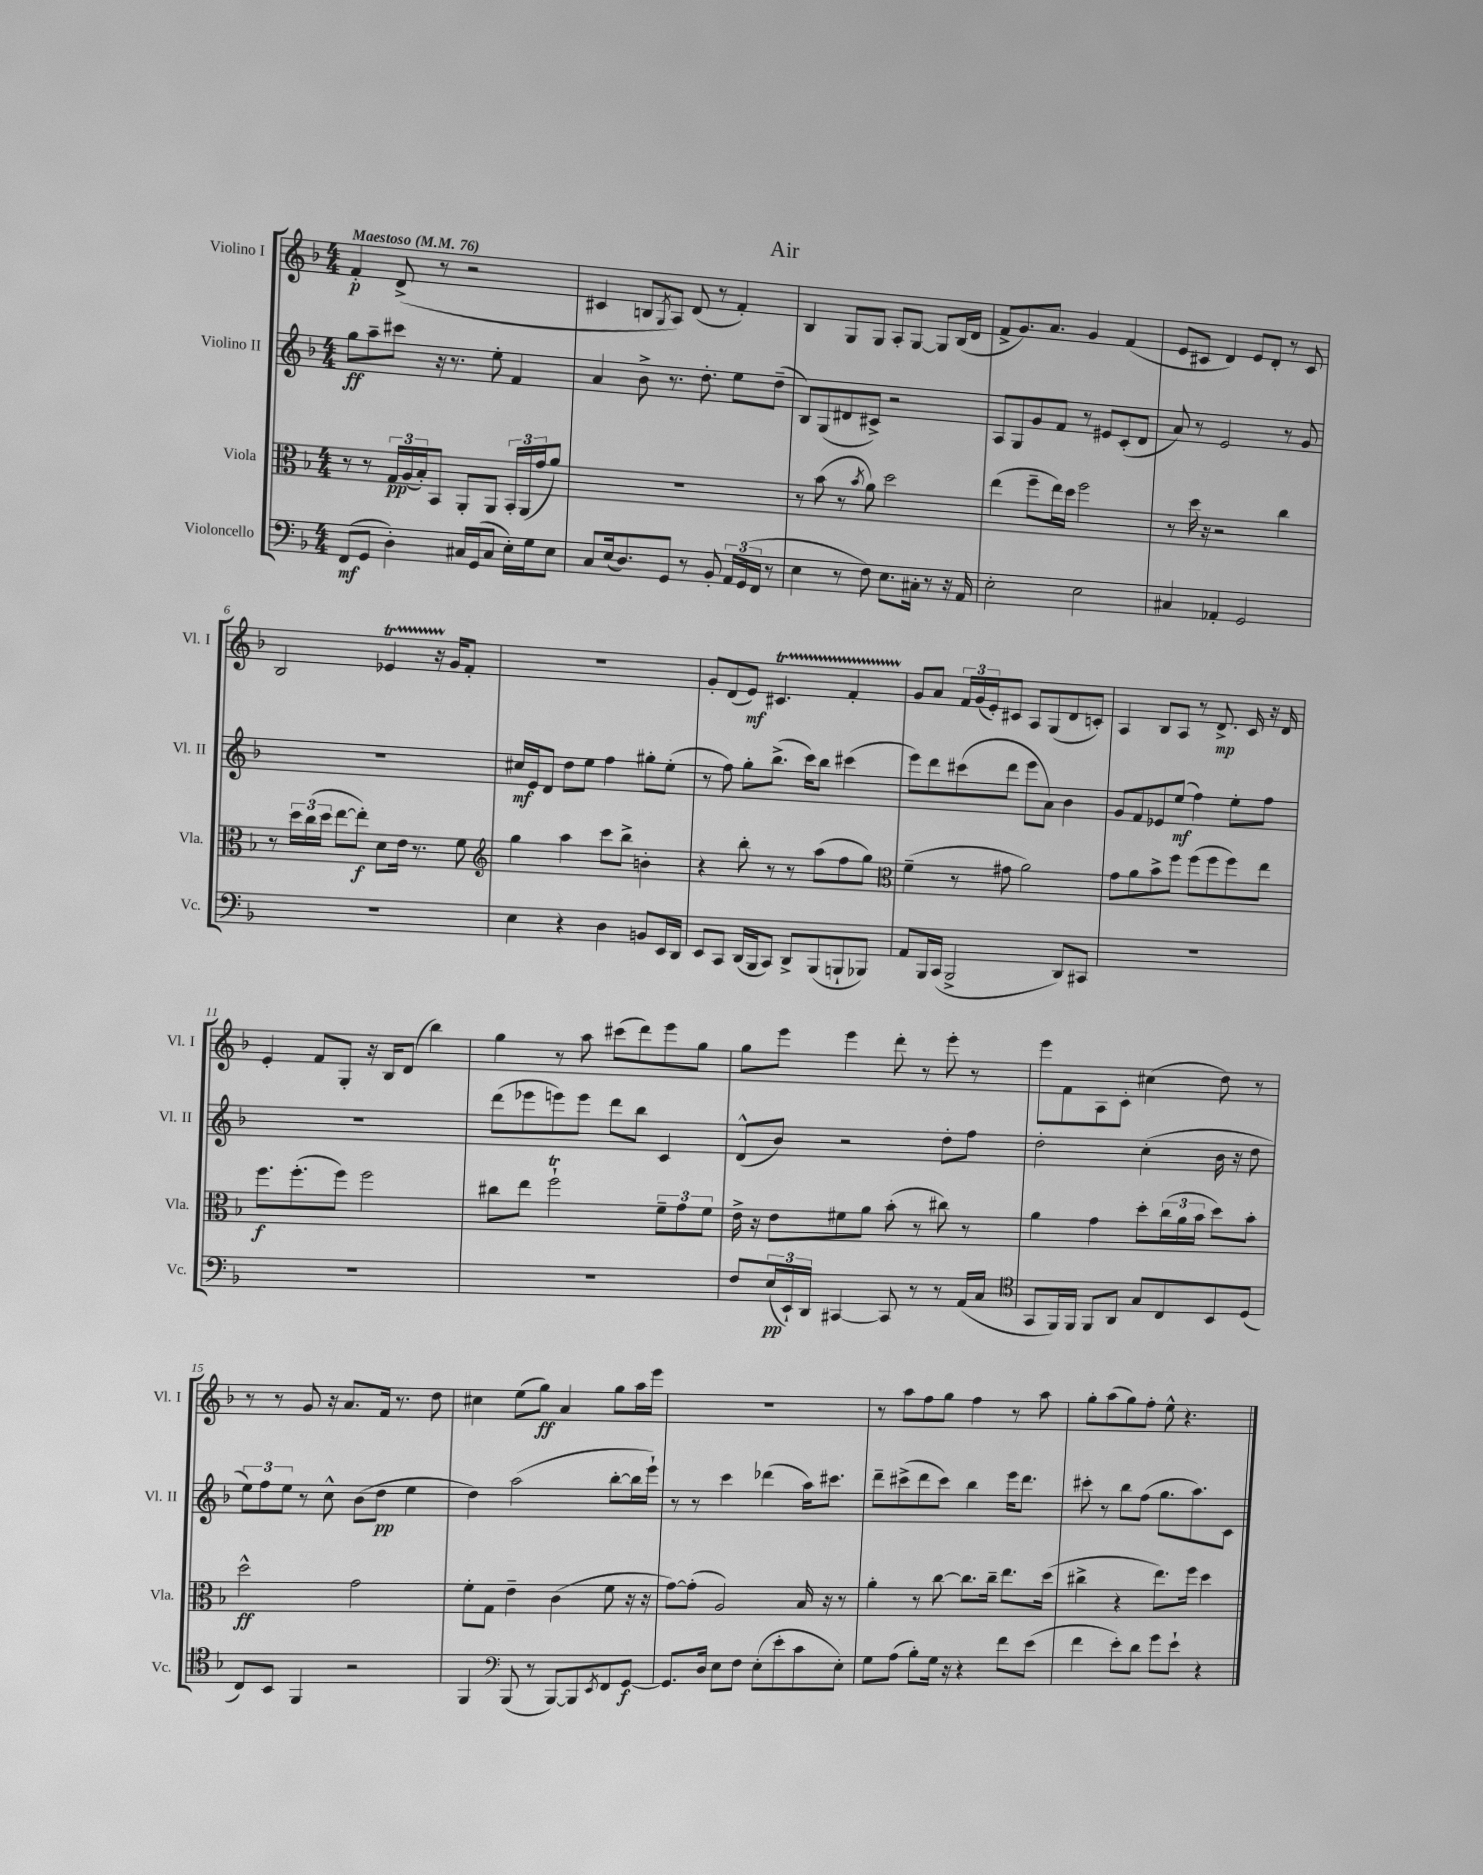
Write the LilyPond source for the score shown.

\header { title = "Air" }
<<
\new StaffGroup <<
\new Staff = "s0" \with { instrumentName = "Violino I" shortInstrumentName = "Vl. I" } {
    \clef treble \key f \major \numericTimeSignature \time 4/4 \tempo "Maestoso" 4 = 76
    f'4-.\p d'8->( r8 r2 |
    cis'4 b8 \acciaccatura { g8 } a8) d'8( r8 f'4-.) |
    bes4 g8 g8 a8-. g8~ g8 bes16( d'16 |
    f'8-> g'8.) a'8. g'4 f'4( |
    e'8 cis'8 d'4) e'8 d'8-. r8 cis'8 |
    bes2 ees'4\startTrillSpan r16 g'16\stopTrillSpan f'8-. |
    R1 |
    g'8-. d'8( e'8\mf) cis'4.\startTrillSpan f'4-. |
    g'8\stopTrillSpan a'8 \tuplet 3/2 { f'16 g'16( e'16-.) } cis'8 a8 g8( d'8 c'8-.) |
    a4 bes8 a8 r8 d'8.->\mp c'16 r16 d'16 |
    e'4-. f'8 g8-. r16 bes16 d'8( bes''4) |
    g''4 r8 a''8 cis'''8( d'''8) e'''8 g''8 |
    g''8 e'''8 e'''4 d'''8-. r8 e'''8-. r8 |
    e'''8 f'8 a8 c'8-. cis''4( d''8) r8 |
    r8 r8 g'8 r16 a'8. f'16 r8. d''8 |
    cis''4 e''8( g''8\ff) a'4 g''8 a''16 e'''16 |
    R1 |
    r8 a''8 f''8 g''8 f''4 r8 a''8 |
    g''8-. a''8( g''8) f''8-. e''8-^ r4. \bar "|." |
}
\new Staff = "s1" \with { instrumentName = "Violino II" shortInstrumentName = "Vl. II" } {
    \clef treble \key f \major \numericTimeSignature \time 4/4
    g''8\ff a''8-- cis'''8 r16 r8. e''8-. f'4 |
    a'4 bes'8-> r8. d''8.-. e''8 d''8--( |
    bes8) g8( dis'8 cis'8->) r2 |
    a8 g8 g'8 f'8 r8 eis'8 c'8-.( d'8 |
    a'8) r8 e'2 r8 g'8 |
    R1 |
    cis''16\mf e'16 d'8 d''8 e''8 f''4 gis''8-. e''8-.( |
    r8 f''8) g''8-. bes''8.->( c'''16) bes''8 cis'''4( |
    e'''8) d'''8 cis'''8( d'''8 e'''8 a'8) bes'4 |
    g'8 f'8 ees'8 e''8\mf( f''4) e''8-. f''8 |
    R1 |
    d'''8( ees'''8 e'''8) e'''8 d'''8 bes''8 c'4 |
    d'8-^( bes'8) r2 d''8-. f''8 |
    d''2-. c''4-.( bes'16 r16 d''8 |
    \tuplet 3/2 { e''8) f''8 e''8 } r8 c''8-^ bes'8( d''8\pp e''4 |
    d''4) a''2( bes''8~-. bes''16 e'''16-!) |
    r8 r8 c'''4 des'''4( a''16) cis'''8. |
    d'''8-- cis'''8->( d'''8 cis'''8) bes''4 e'''16 d'''8. |
    cis'''8-. r8 bes''8 f''8( g''8. a''8.) c'8 \bar "|." |
}
\new Staff = "s2" \with { instrumentName = "Viola" shortInstrumentName = "Vla." } {
    \clef alto \key f \major \numericTimeSignature \time 4/4
    r8 r8 \tuplet 3/2 { g16\pp a16( bes16-.) } bes,8 a,8-. a,8 \tuplet 3/2 { bes,16-. a,16( g'16 } a'8) |
    R1 |
    r8 bes'8( r8 \acciaccatura { bes'8 } a'8) d''2 |
    e''4( f''8-- e''16) d''16 f''2 |
    r8 d''16 r16 r2 c''4 |
    r8 \tuplet 3/2 { d''16 c''16( d''16 } e''8~ e''8-.\f) d'8 e'16 r8. f'8 |
    \clef treble g''4 a''4 c'''8 bes''8-> b'4-. |
    r4 bes''8-. r8 r8 a''8( f''8 g''8) |
    \clef alto f'4--( r8 gis'8 a'2) |
    g'8 a'8 bes'8-> f''8 f''8( f''8 f''8) e''8 |
    f''8.\f f''8.-.( f''8) f''2 |
    cis''8 e''8 f''2-!\trill \tuplet 3/2 { f'8-- g'8 f'8 } |
    e'16-> r16 e'8 fis'8 a'8 bes'8-.( r8 cis''8) r8 |
    a'4 g'4 d''8-. \tuplet 3/2 { c''16( a'16 bes'16 } d''8) bes'8-. |
    d''2-^\ff g'2 |
    f'8-. g8 e'4-- c'4( f'8 r16 r16 |
    g'8~) g'8-.( a2) bes16 r16 r8 |
    a'4-. r8 c''8~ c''8. c''16-- e''8. d''16( |
    cis''4-> r4 e''8.) f''16 d''4 \bar "|." |
}
\new Staff = "s3" \with { instrumentName = "Violoncello" shortInstrumentName = "Vc." } {
    \clef bass \key f \major \numericTimeSignature \time 4/4
    f,8\mf( g,8 d4-.) cis16 g,16( cis8 e16-.) g16 e8 |
    c8 e16( d8.) g,8 r8 bes,8-. \tuplet 3/2 { a,16 g,16( f,16 } r8 |
    e4 r8 f8) e8. cis16-. r8 r16 a,16 |
    e2-. e2 |
    cis4 aes,4-. g,2 |
    R1 |
    e4 r4 d4 b,8 e,16 d,16 |
    e,8 c,8 d,16( bes,,16 c,8) d,8-> bes,,8( b,,8-! bes,,8) |
    a,8 bes,,16 c,16( bes,,2-> d,8) cis,8 |
    R1 |
    R1 |
    R1 |
    f8 \tuplet 3/2 { e16\pp( e,16-!) d,16 } cis,4~ cis,8 r8 r8 a,16( c16 |
    \clef tenor g,8 f,16) f,16 f,8 a,8 g8 c8 bes,8 d8( |
    c8) bes,8 f,4 r2 |
    f,4 \clef bass bes,,8( r8 bes,,8~) bes,,8 \acciaccatura { e,8 } f,8 g,8~\f |
    g,8. d16 e8 f8 e8-.( e'8-. c'8 e8-.) |
    g8 a8( bes8-.) g16 r16 r4 f'8 e'8( |
    f'4 e'8-.) d'8 g'8 e'8-! r4 \bar "|." |
}
>>
>>
